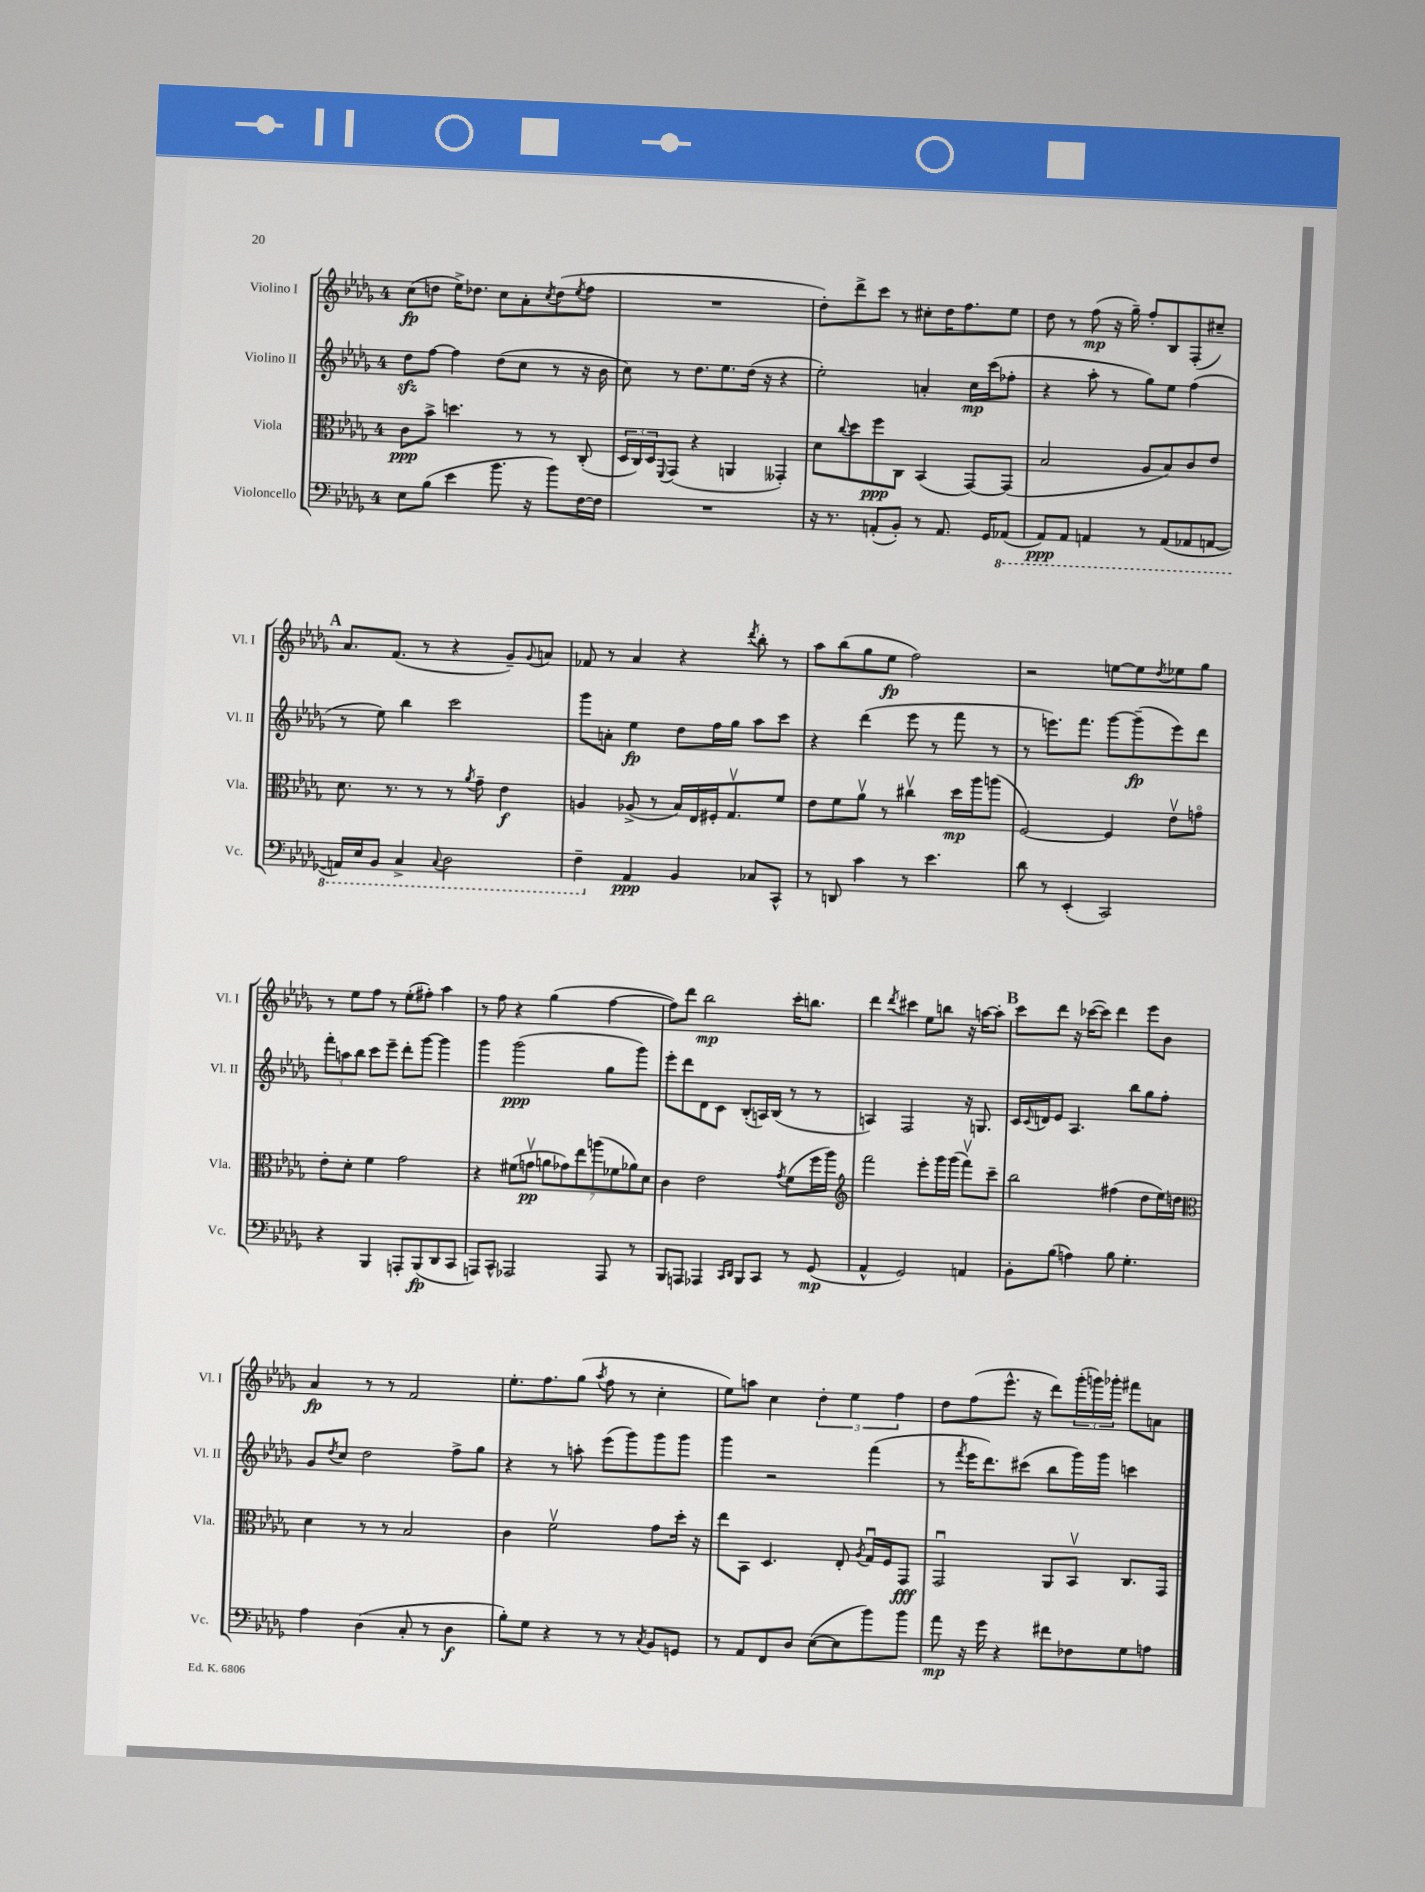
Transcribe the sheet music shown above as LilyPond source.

<<
\new StaffGroup <<
\new Staff = "s0" \with { instrumentName = "Violino I" shortInstrumentName = "Vl. I" } {
    \clef treble \key des \major \once \override Staff.TimeSignature.style = #'single-digit \time 4/4
    c''8\fp( d''8 ees''16->) des''8. c''8 aes'8-. \acciaccatura { c''8 } des''8( \acciaccatura { ees''8 } f''8 |
    R1 |
    des''8-.) des'''8-> c'''8 r8 cis''8-. des''16 f''8. ees''8 |
    des''8 r8 f''8\mp( r16 ges''16--) f''8-. bes8 f8-.( cis''8--) |
    \mark \markup { \bold "A" } aes'8. f'8.( r8 r4 ges'8--) \appoggiatura { ges'8 } a'8 |
    fes'8 r8 aes'4 r4 \acciaccatura { des'''8 } bes''8-. r8 |
    aes''8 bes''8( ges''8 ees''8\fp f''2) |
    r2 e''8~ e''8 \acciaccatura { des''8 } ees''8 ges''8 |
    r8 ees''8 f''8 r8 ees''8-.( fis''8-.) aes''4 |
    r8 f''8 r4 ges''4( f''4~ |
    f''8) des'''8 bes''2\mp c'''16-. b''8. |
    des'''4 \acciaccatura { des'''8 } cis'''4 ees''8 b''8 r16 a''16~ a''8-. |
    \mark \markup { \bold "B" } c'''8 des'''8 r16 ces'''16~( ces'''8) des'''4 ees'''8 bes'8 |
    aes'4\fp r8 r8 f'2 |
    ees''8.-. f''8. ges''8( \acciaccatura { aes''8 } f''8 r8 c''4-. |
    ees''8) a''8 c''4 \tuplet 3/2 { des''4-. ees''4 f''4 } |
    des''8 f''8( ees'''8.-^ r16 des'''8) \tuplet 3/2 { ges'''16-.( g'''16) ges'''16-. } fis'''8 a'8 \bar "|." |
}
\new Staff = "s1" \with { instrumentName = "Violino II" shortInstrumentName = "Vl. II" } {
    \clef treble \key des \major \once \override Staff.TimeSignature.style = #'single-digit \time 4/4
    des''8\sfz f''8~ f''4 des''8( c''8 r8 r16 bes'16 |
    c''8) r8 des''8. ees''8. des''16( r16 r4 |
    ees''2-.) a'4-. c''16\mp c'''16( fes''8-. |
    r4 aes''8-. r8 ges''8) ees''8 f''4( |
    \mark \markup { \bold "A" } r8 ees''8) bes''4 c'''2 |
    ges'''8 a'8-. ees''4\fp des''8 f''16 ges''16 aes''8 c'''8 |
    r4 des'''4( ees'''8 r8 f'''8 r8 |
    r8 e'''8.) f'''8. ges'''8~ ges'''8--\fp( e'''8) des'''8 |
    \tuplet 3/2 { f'''8-. a''8 bes''8 } c'''8 ees'''8-- des'''8-. ges'''8~ ges'''4 |
    ges'''4 ges'''2\ppp( ges''8 ges'''8) |
    ees'''8-. des'''8 des'8 c'8 bes8-.( a16) bes16( r8 r8 |
    a4) f2 r16 g8. |
    \mark \markup { \bold "B" } c'16 \appoggiatura { c'8 } d'16 ees'8 aes4. bes''8 ges''8 f''8-. |
    ges'8 \acciaccatura { des''8 } c''8 des''2 f''8-> ges''8 |
    r4 r8 a''8-. ees'''8( ges'''8) ges'''8 ges'''8 |
    ges'''4 r2 f'''4( |
    r8 \acciaccatura { f'''8 } ees'''16 des'''8.) cis'''8( bes''8 ges'''16) ges'''16 c'''4 \bar "|." |
}
\new Staff = "s2" \with { instrumentName = "Viola" shortInstrumentName = "Vla." } {
    \clef alto \key des \major \once \override Staff.TimeSignature.style = #'single-digit \time 4/4
    c'8\ppp bes'8-> d''4. r8 r8 c8-.( |
    \tuplet 3/2 { des16 c16) des16 } \appoggiatura { f,8 } ges,8( r4 a,4 geses,4-.) |
    des'8 \appoggiatura { c''8 } des''8 f''8\ppp c8 bes,4( ges,8~) ges,8( |
    bes2 aes8 bes8) c'8 ees'8 |
    \mark \markup { \bold "A" } des'8. r8. r8 r8 \acciaccatura { aes'8 } ges'8-- ees'4\f |
    a4 aes8->( r8 bes16) ees16 fis16-. ges8.\upbow f'8 |
    ees'8 f'8 aes'8\upbow r8 cis''4\upbow des''16\mp aes''16 a''8( |
    f2~) f4 ees'8\upbow g'8\flageolet |
    ees'8-. des'8-. f'4 ges'2 |
    r4 fis'8( g'8\upbow\pp \tuplet 7/4 { a'8 ges'8) ees''8 a''8( fes'8 aes'8) des'8 } |
    c'4 ees'2 \acciaccatura { ges'8 } f'8( f''16 aes''16) |
    \clef treble f'''2 ees'''8-. ges'''16 ges'''16( f'''8\upbow) c'''8-- |
    \mark \markup { \bold "B" } bes''2 fis''4( des''8 ees''16) d''16 |
    \clef alto des'4 r8 r8 bes2 |
    c'4 f'2\upbow ges'8 des''16-. r16 |
    ees''8 bes,8 des4. ees8-. \acciaccatura { aes8 } ges16\downbow f16 ges,8\fff |
    ges,2\downbow aes,8 bes,8\upbow c8. ges,16 \bar "|." |
}
\new Staff = "s3" \with { instrumentName = "Violoncello" shortInstrumentName = "Vc." } {
    \clef bass \key des \major \once \override Staff.TimeSignature.style = #'single-digit \time 4/4
    ees8 bes8( ees'4 bes'8. r16 bes'8) f16~ f16 |
    R1 |
    r16 r8. a,8-.( bes,8-.) r8 a,8. ges,16 \ottava #-1 aes,,!8( |
    aes,,8\ppp) aes,,8 a,,4 r8 a,,8( aes,,8 a,,8~ |
    \mark \markup { \bold "A" } a,,16) ees,16 bes,,8 c,4-> \appoggiatura { c,8 } des,2 |
    f,4-- \ottava #0 aes,4\ppp bes,4 ces8 c,8-^ |
    r8 d,8 c'4 r8 ees'4. |
    des'8 r8 ees,4-.( c,2) |
    r4 bes,,4 a,,8-. bes,,8\fp( des,8 c,8 |
    a,,8) c,8-^ aes,,2 aes,,8 r8 |
    bes,,8 a,,8 aes,,4 \grace { c,16 des,16 } bes,,8 c,8 r8 ges,8\mp( |
    aes,4-^ ges,2) a,4 |
    \mark \markup { \bold "B" } bes,8-. bes8( a4) bes8 ges4.-. |
    aes4 des4( c8-. r8 des4\f |
    bes8-.) ges8 r4 r8 r8 \acciaccatura { c8 } bes,8 g,8 |
    r8 aes,8 f,8 des8 ees8~( ees8 bes'8) bes'8 |
    aes'8\mp r16 ges'16 r4 fis'8 fes8 ges8 a8 \bar "|." |
}
>>
>>
\layout { \context { \Score \remove "Bar_number_engraver" } }
